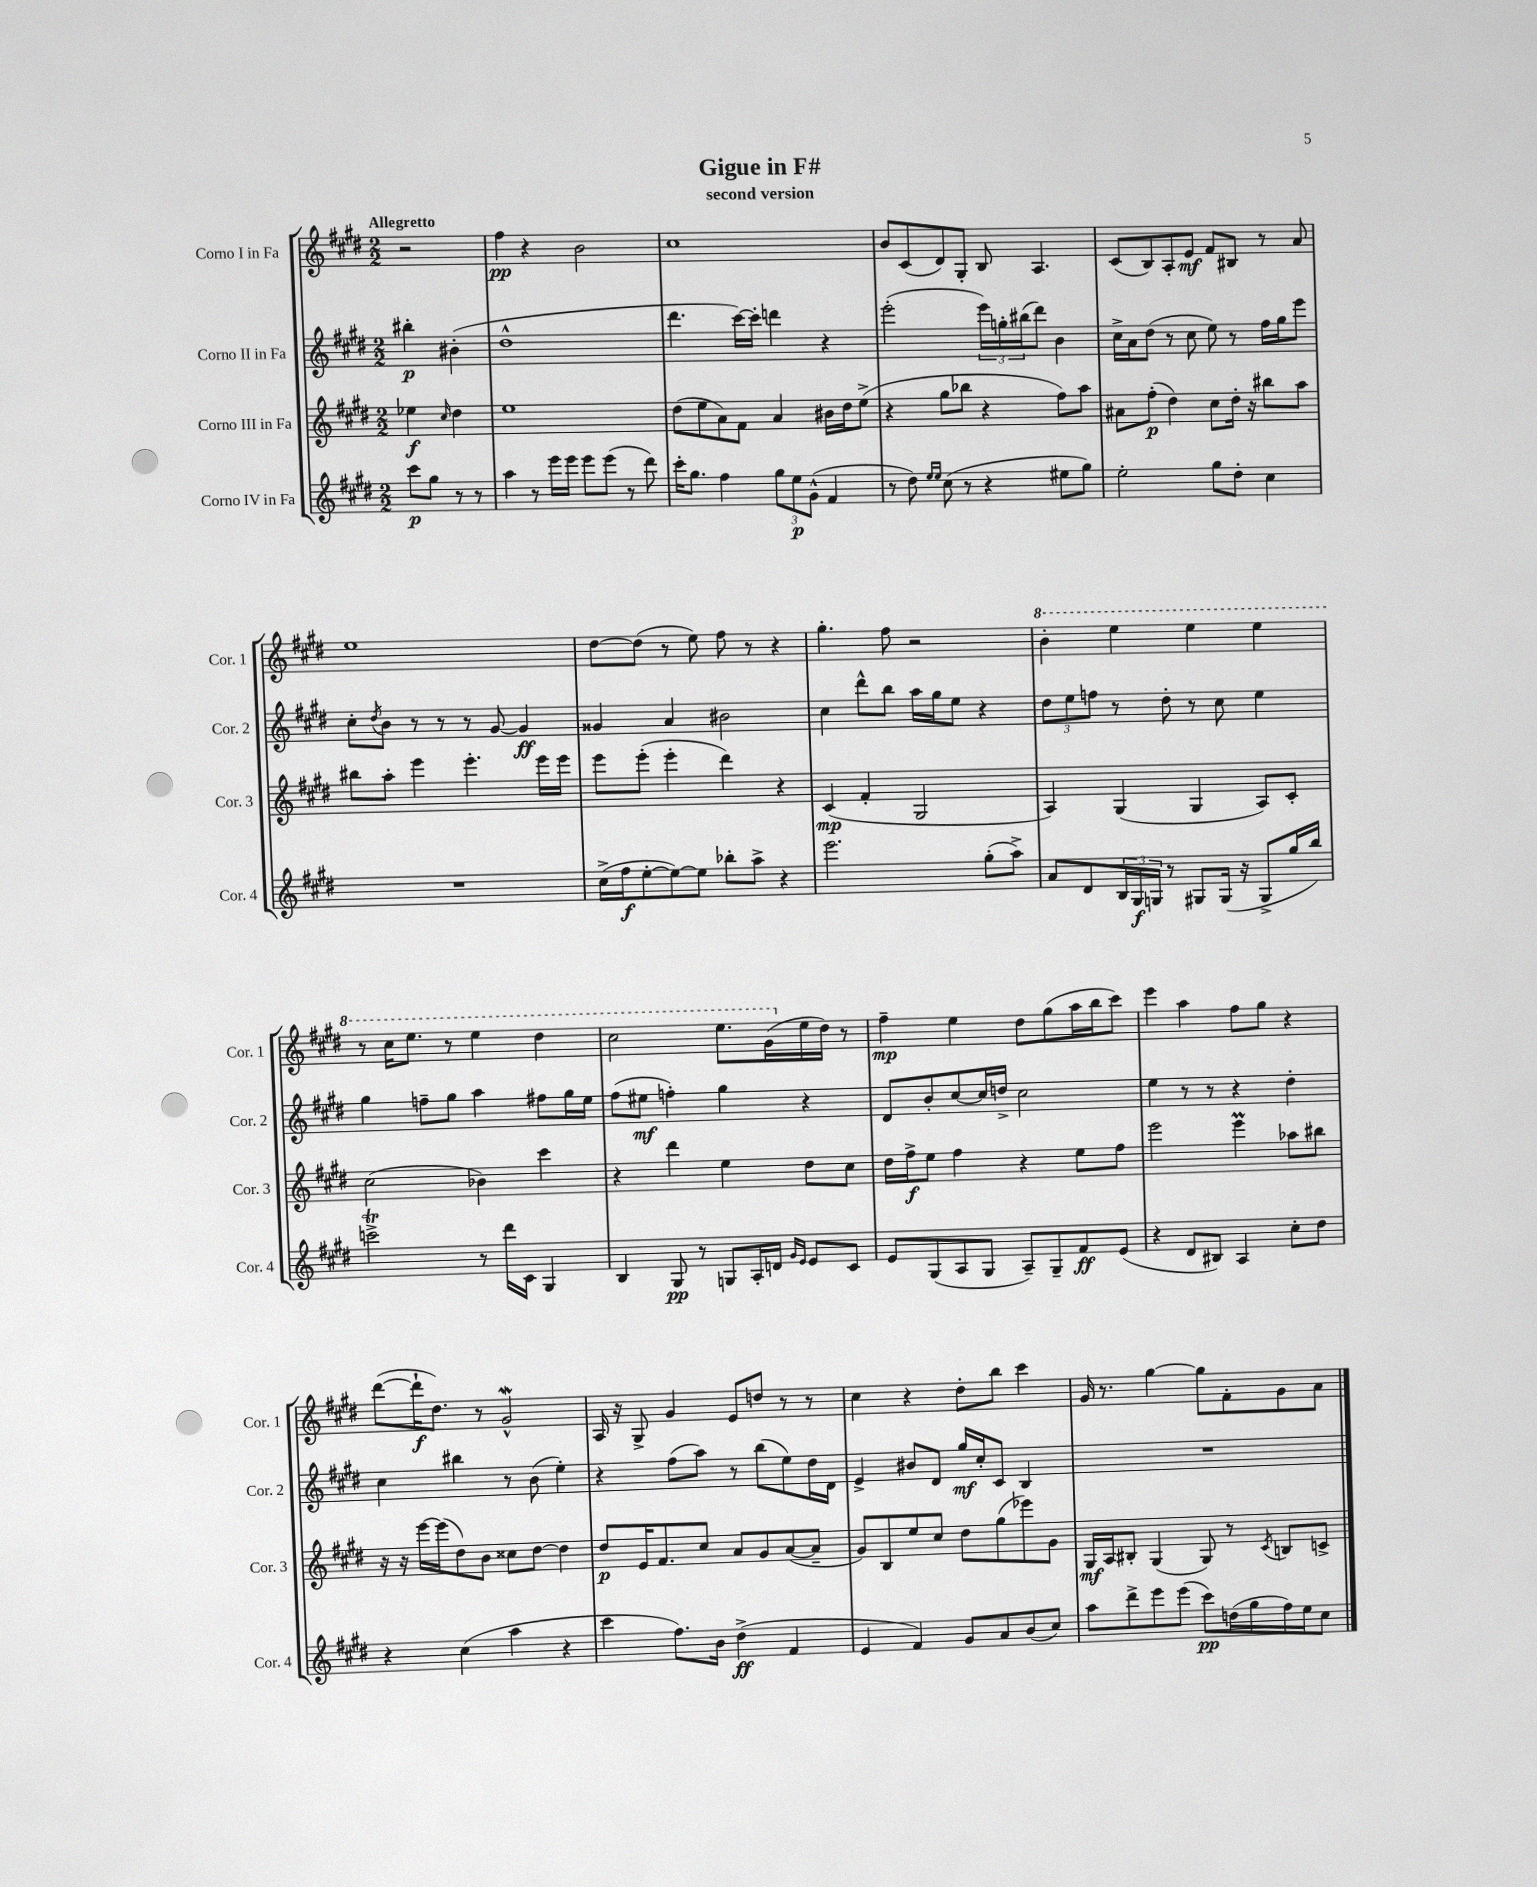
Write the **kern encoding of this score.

**kern	**kern	**kern	**kern
*staff4	*staff3	*staff2	*staff1
*clefG2	*clefG2	*clefG2	*clefG2
*k[f#c#g#d#]	*k[f#c#g#d#]	*k[f#c#g#d#]	*k[f#c#g#d#]
*M2/2	*M2/2	*M2/2	*M2/2
8ccc#	4ee-	4bb#'	2r
8gg#	.	.	.
.	16qqcc#	.	.
8r	4dd#	(4b#'	.
8r	.	.	.
=	=	=	=
4aa	1ee	1dd#^^	4ff#
8r	.	.	4r
16eee	.	.	.
16eee	.	.	.
8eee	.	.	2b
(8eee	.	.	.
8r	.	.	.
8ddd#)	.	.	.
=	=	=	=
16ccc#'	(8dd#	4.ddd#	1cc#
8.gg#	.	.	.
.	8ee	.	.
4ff#	8a)	.	.
.	8f#	[16ccc#)	.
.	.	16ccc#']	.
12gg#	4a	4ddd	.
12ee	.	.	.
(12g#^^	.	.	.
4f#	16b#	4r	.
.	16dd#	.	.
.	(8ee^	.	.
=	=	=	=
8r	4r	(2eee'	8b
8dd#)	.	.	(8c#
16qqee	.	.	.
16qqee	.	.	.
(8cc#	8gg#	.	8d#)
8r	8bb-	.	8G#'
4r	4r	24eee)	8B
.	.	24gg'	.
.	.	(24bb#	.
.	.	8ddd#)	4.A
8ee#	8ff#)	4b	.
8gg#)	8aa	.	.
=	=	=	=
2ee'	8a#	16cc#^	(8c#
.	.	16a	.
.	(8ff#'	(8dd#	8B)
.	4dd#)	8r	8A'
.	.	8cc#	8e
8gg#	8cc#	8ee)	8f#
8dd#'	16dd#'	8r	8B#
.	16r	.	.
4cc#	8bb#	16ff#	8r
.	.	16gg#	.
.	8aa	8eee	8a
=	=	=	=
1r	8bb#	8cc#'	1ee
.	.	8qdd#	.
.	8aa'	8b	.
.	4eee	8r	.
.	.	8r	.
.	4.eee'	8r	.
.	.	[8g#	.
.	.	4g#]	.
.	16eee	.	.
.	16eee	.	.
=	=	=	=
(16cc#^	8eee	4g##	[8dd#
16ff#	.	.	.
[8ee'	(8eee'	.	(8dd#]
8ee_)	4eee'	4a	8r
8ee]	.	.	8ee)
8bb-'	4ddd#)	2b#	8ff#
8aa^	.	.	8r
4r	4r	.	4r
=	=	=	=
2.eee	(4c#	4cc#	4.gg#'
.	4f#'	8ddd#^^	.
.	.	8bb	8ff#
.	2G#	16aa	2r
.	.	16gg#	.
.	.	8ee	.
(8gg#'	.	4r	.
8aa^)	.	.	.
=	=	=	=
8a	4A)	12dd#	4bb'
.	.	12ee	.
8d#	.	.	.
.	.	12ff	.
24B	(4G#	8r	4eee
24G#	.	.	.
24G	.	.	.
8r	.	8dd#'	.
8G#	4G#	8r	4eee
(16G#	.	8cc#	.
16r	.	.	.
8G#^	8A)	4ee	4eee
16gg#	8c#'	.	.
16bb)	.	.	.
=	=	=	=
2ccc^	(2cc#	4gg#	8r
.	.	.	16ccc#
.	.	.	8.eee
.	.	8ff~	.
.	.	8gg#	8r
8r	4b-)	4aa	4eee
16ddd#	.	.	.
16c#	.	.	.
4G#	4ccc#	8ff#	4ddd#
.	.	16gg#	.
.	.	16ee	.
=	=	=	=
4B	4r	(8ff#	2ccc#
.	.	8ee#	.
8G#	4ddd#	4ff')	.
8r	.	.	.
8G	4ee	4gg#	8.eee
16A'	.	.	.
16d	.	.	(16gg#
16qqg#	.	.	.
16qqe	.	.	.
8e	8dd#	4r	16ee
.	.	.	16dd#)
8c#	8cc#	.	8r
=	=	=	=
8e	16dd#	8d#	4ff#~
.	16ff#^	.	.
(8G#	8ee	8b'	.
8A	4ff#	[8cc#	4ee
8G#	.	16cc#]	.
.	.	16dd^	.
8A~)	4r	2cc#	8dd#
8G#~	.	.	(8gg#
8f#	8ee	.	16aa
.	.	.	16bb
(8e	8ff#	.	8ccc#)
=	=	=	=
4r	2eee	4ee	4eee
8d#	.	8r	4aa
8B#)	.	8r	.
4A	4eee	4r	8ff#
.	.	.	8gg#
8cc#'	8aa-	4dd#'	4r
8dd#	8bb#	.	.
=	=	=	=
4r	16r	4cc#	([8ddd#
.	16r	.	.
.	[16eee	.	16ddd#`]
.	(16eee]	.	8.dd#)
(4cc#	8dd#)	4bb#	.
.	8b	.	8r
4aa	8cc##	8r	2g#^^
.	[8dd#	(8b	.
4r	4dd#]	4ee')	.
=	=	=	=
4ccc#	8dd#	4r	16A
.	.	.	16r
.	16e	.	8G#^
.	8.f#	.	.
8.ff#)	.	(8ff#	4g#
.	8cc#	8aa)	.
16b	.	.	.
(4dd#^	8a	8r	8e
.	8g#	(8bb	8dd
4f#	([8a	8ee)	8r
.	8a~]	16dd#	8r
.	.	16d#	.
=	=	=	=
4e	8g#)	4e^	4cc#
.	8B	.	.
4f#)	8ee	8b#	4r
.	8cc#	8d#	.
8g#	8dd#	16gg#	8dd#'
.	.	16cc#'	.
8a	(8gg#	8c#	8bb
(8b	8eee-)	4B	4ccc#
8cc#)	8g#	.	.
=	=	=	=
8aa	16G#	1r	16g#
.	16A	.	8.r
8ddd#^	8B#'	.	.
8eee	(4G#	.	[4gg#
(8eee	.	.	.
8ccc#)	8G#)	.	8gg#]
(16dd	8r	.	8f#'
16gg#	.	.	.
.	8qc#	.	.
16ff#)	8B	.	8g#
16ee	.	.	.
8cc#	8c^	.	8a
==	==	==	==
*-	*-	*-	*-
